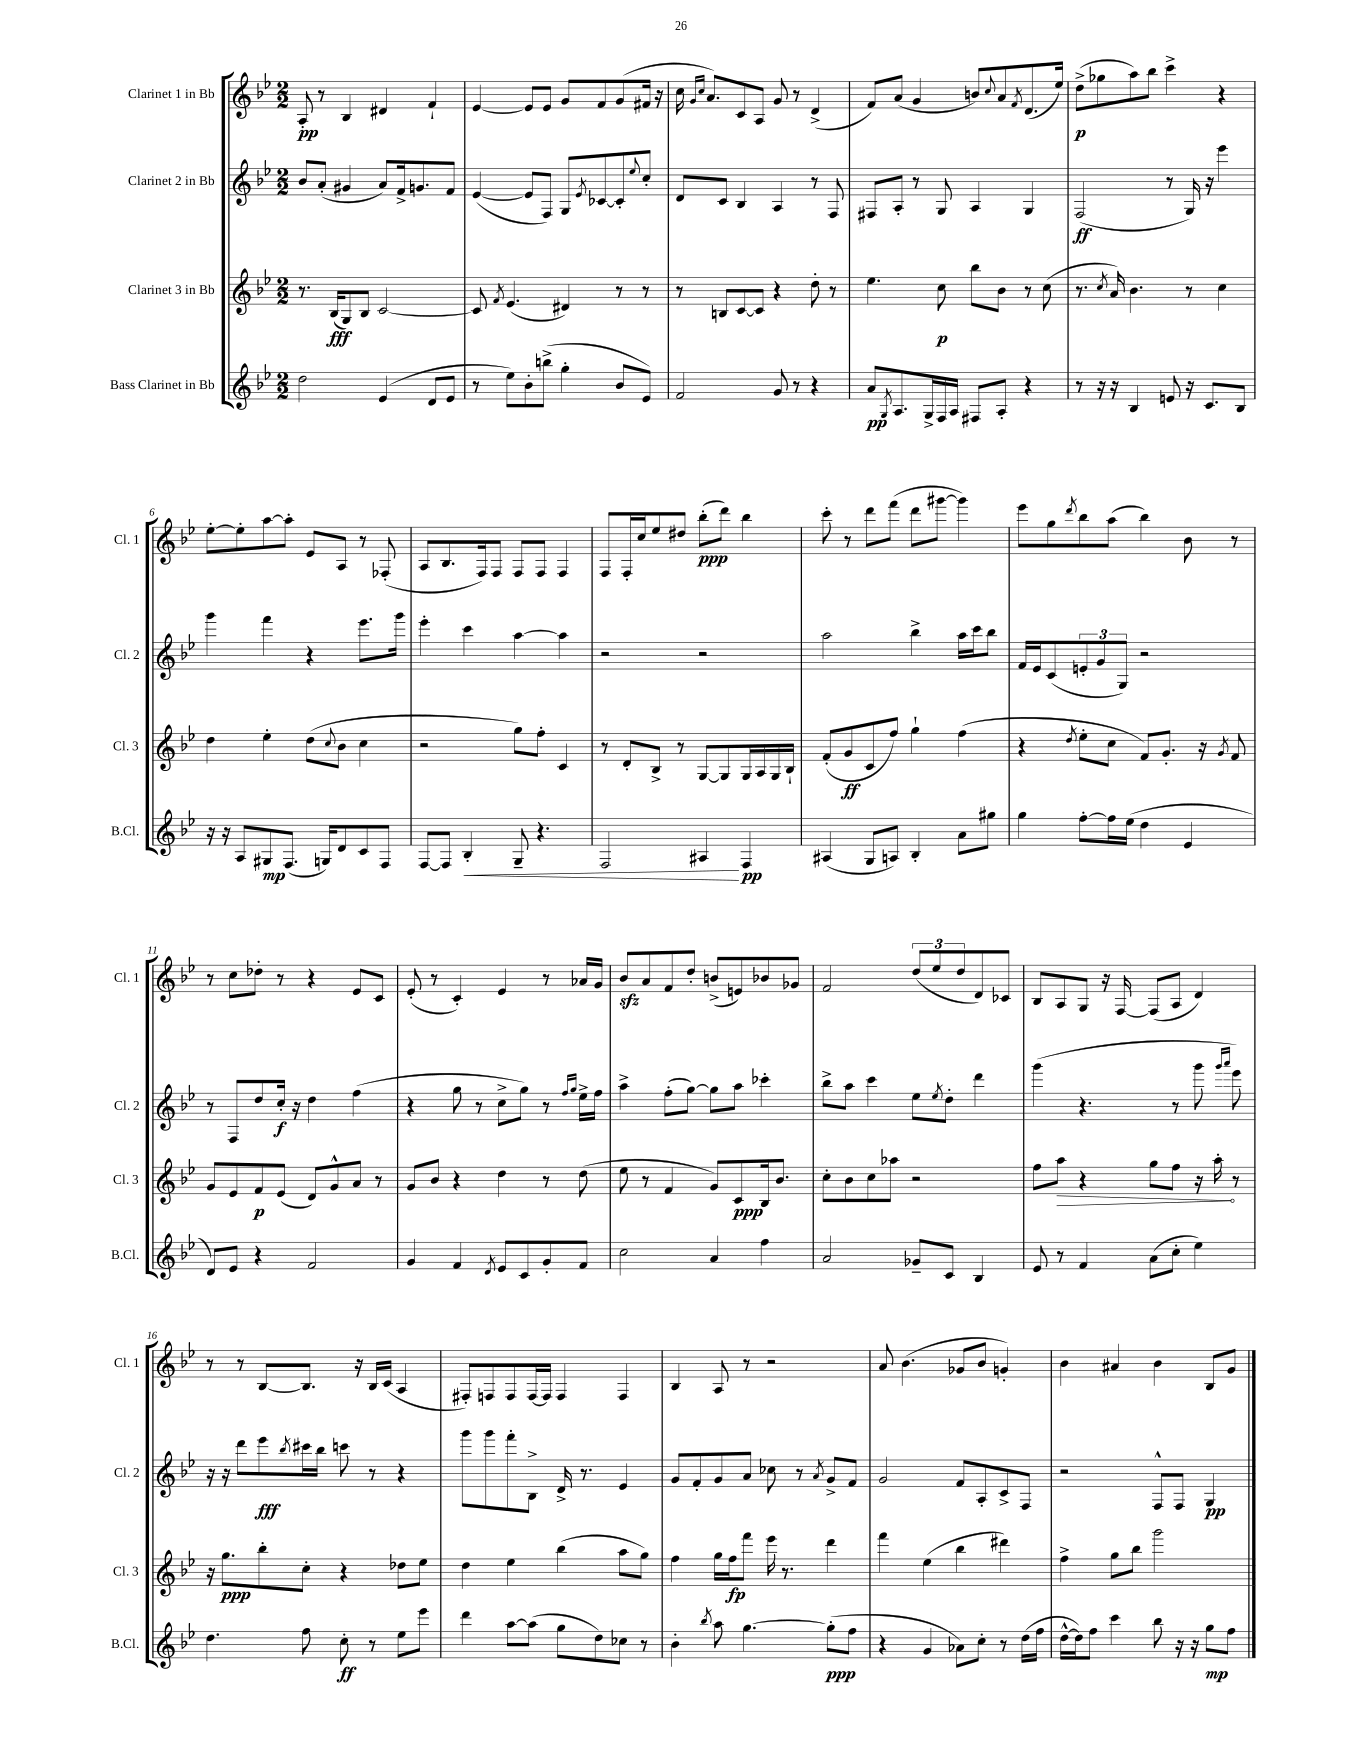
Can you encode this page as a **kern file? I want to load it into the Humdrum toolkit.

**kern	**kern	**kern	**kern
*staff4	*staff3	*staff2	*staff1
*clefG2	*clefG2	*clefG2	*clefG2
*k[b-e-]	*k[b-e-]	*k[b-e-]	*k[b-e-]
*M2/2	*M2/2	*M2/2	*M2/2
2dd	8.r	8b-	8A'
.	.	(8a'	8r
.	(16B-	.	.
.	8G)	4g#	4B-
.	8B-	.	.
(4e-	[2c	8a)	4d#
.	.	16f^	.
.	.	8.g	.
8d	.	.	4f`
8e-	.	8f	.
=	=	=	=
8r	8c]	([4e-	[4e-
.	8qf	.	.
8ee-)	(4.e-	.	.
8b-'	.	8e-]	8e-]
(8bb^	.	8F)	8e-
4gg'	4d#)	8G	8g
.	.	8qe-	.
.	.	[8c-	8f
8b-	8r	8c-']	(8g
.	.	8qqee-	.
8e-)	8r	8cc'	16f#
.	.	.	16r
=	=	=	=
2f	8r	8d	16cc
.	.	.	16qqg
.	.	.	16qqcc
.	.	.	8.a)
.	8B	8c	.
.	[8c	4B-	8c
.	8c]	.	8A
8g	4r	4A	8g
8r	.	.	8r
4r	8dd'	8r	(4d^
.	8r	8F	.
=	=	=	=
8a	4.ee-	8F#	8f)
8qG	.	.	.
8.A	.	8A'	(8a
.	.	8r	4g
16G^	.	.	.
16F	8cc	8G	.
16A	.	.	.
8F#	8bb-	4A	8b)
.	.	.	8qqcc
8A'	8b-	.	8a
.	.	.	8qf
4r	8r	4G	(8.d
.	(8cc	.	.
.	.	.	16ee-)
=	=	=	=
8r	8.r	(2F	(8dd^
16r	.	.	8gg-
.	8qcc	.	.
16r	16a)	.	.
4B-	4.b-	.	8aa)
.	.	.	8bb-
8e	.	8r	4ccc^
16r	8r	16G)	.
8.c	.	16r	.
.	4cc	4eee-	4r
8B-	.	.	.
=	=	=	=
16r	4dd	4ggg	[8ee-'
16r	.	.	.
8A	.	.	8ee-']
8G#	4ee-'	4fff	[8aa
(8.F	.	.	8aa']
.	(8dd	4r	8e-
16G)	.	.	.
.	8qqcc	.	.
8d	8b-	.	8A
8c	4cc	8.eee-	8r
8F	.	.	(8F-'
.	.	16ggg	.
=	=	=	=
[8F	2r	4eee-'	8A
8F]	.	.	8.B-
4B-'	.	4ccc	.
.	.	.	16F)
.	.	.	8F
8G~	8gg)	[4aa	8F
4.r	8ff'	.	8F
.	4c	4aa]	4F
=	=	=	=
2F	8r	2r	8F
.	8d'	.	16F'
.	.	.	16cc
.	8B-^	.	8ee-
.	8r	.	8dd#
4A#	[8G	2r	(8bb-'
.	8G]	.	8ddd)
4F	16G	.	4bb-
.	16A	.	.
.	16G	.	.
.	16B-`	.	.
=	=	=	=
(4A#	(8f'	2aa	8ccc'
.	8g	.	8r
8G	8c	.	8ddd
8A)	8ff)	.	(8fff
4B-'	4gg`	4bb-^	8ddd
.	.	.	[8ggg#
8a	(4ff	16aa	4ggg#])
.	.	16ccc	.
8gg#	.	8bb-	.
=	=	=	=
4gg	4r	16f	8eee-
.	.	16e-	.
.	.	(8c	8gg
.	8qdd	.	8qddd
[8ff'	8ee-'	12e'	8bb-
.	.	12g	.
16ff]	8cc	.	(8aa
.	.	12G)	.
(16ee-	.	.	.
4dd	8f)	2r	4bb-)
.	8.g'	.	.
4e-	.	.	8b-
.	16r	.	.
.	8qg	.	.
.	8f	.	8r
=	=	=	=
8d)	8g	8r	8r
8e-	8e-	8F	8cc
4r	8f	8dd	8dd-'
.	(8e-	16cc'	8r
.	.	16r	.
2f	8d)	4dd	4r
.	8g^^	.	.
.	8a	(4ff	8e-
.	8r	.	8c
=	=	=	=
4g	8g	4r	(8e-'
.	8b-	.	8r
4f	4r	8gg	4c')
.	.	8r	.
8qd	.	.	.
8e-	4dd	8cc^	4e-
8c	.	8gg)	.
8g'	8r	8r	8r
.	.	16qqff	.
.	.	16qqgg	.
8f	(8dd	16ee-^	16a-
.	.	16ff	16g
=	=	=	=
2cc	8ee-	4aa^	8b-
.	8r	.	8a
.	4f	(8ff'	8f
.	.	[8gg)	8dd'
4a	8g)	8gg]	(8b^
.	8c	8aa	8e)
4ff	16B-	4ccc-'	8b-
.	8.b-	.	.
.	.	.	8g-
=	=	=	=
2a	8cc'	8bb-^	2f
.	8b-	8aa	.
.	8cc	4ccc	.
.	8aa-	.	.
8g-~	2r	8ee-	(12dd
.	.	.	12ee-
.	.	8qee-	.
8c	.	8dd'	.
.	.	.	12dd
4B-	.	4ddd	8d)
.	.	.	8c-
=	=	=	=
8e-	8ff	(4ggg	8B-
8r	8aa	.	8A
4f	4r	4.r	8G
.	.	.	16r
.	.	.	[16F
(8a	8gg	.	(8F]
8cc'	8ff	8r	8A
4ee-)	16r	8ggg	4d)
.	16aa'	.	.
.	.	16qqggg	.
.	.	16qqaaa	.
.	8r	8eee-)	.
=	=	=	=
4.dd	16r	16r	8r
.	8.gg	16r	.
.	.	8ddd	8r
.	8bb-'	8eee-	[8B-
.	.	8qbb-	.
8ff	8cc'	16ccc#	8.B-]
.	.	16bb-	.
8cc'	4r	8ccc	.
.	.	.	16r
8r	.	8r	16B-
.	.	.	(16c
8ee-	8dd-	4r	4A
8eee-	8ee-	.	.
=	=	=	=
4ddd	4dd	8ggg	8F#')
.	.	8ggg	8F
[8aa	4ee-	8fff'	8F
(8aa]	.	8B-^	[16F
.	.	.	16F]
8gg	(4bb-	16d^	4F
.	.	8.r	.
8dd)	.	.	.
8cc-	8aa	4e-	4F
8r	8gg)	.	.
=	=	=	=
4b-'	4ff	8g	4B-
.	.	8f'	.
8qbb-	.	.	.
8aa	16gg	8g	8A
.	16ff	.	.
[4.gg	8fff	8a	8r
.	16eee-	8cc-	2r
.	8.r	.	.
.	.	8r	.
.	.	8qa	.
(8gg']	4ddd	8g^	.
8ff	.	8f	.
=	=	=	=
4r	4fff	2g	8a
.	.	.	(4.b-
4g	(4ee-	.	.
8a-)	4bb-	8f	8g-
8cc'	.	8A'	8b-
8r	4ddd#)	8c^	4g')
(16dd	.	8F	.
16ff	.	.	.
=	=	=	=
[16dd^^	4ff^	2r	4b-
16dd])	.	.	.
8ff	.	.	.
4ccc	8gg	.	4a#
.	8bb-	.	.
8bb-	2ggg	8F^^	4b-
16r	.	8F	.
16r	.	.	.
8gg	.	4G	8B-
8ff	.	.	8g
==	==	==	==
*-	*-	*-	*-
